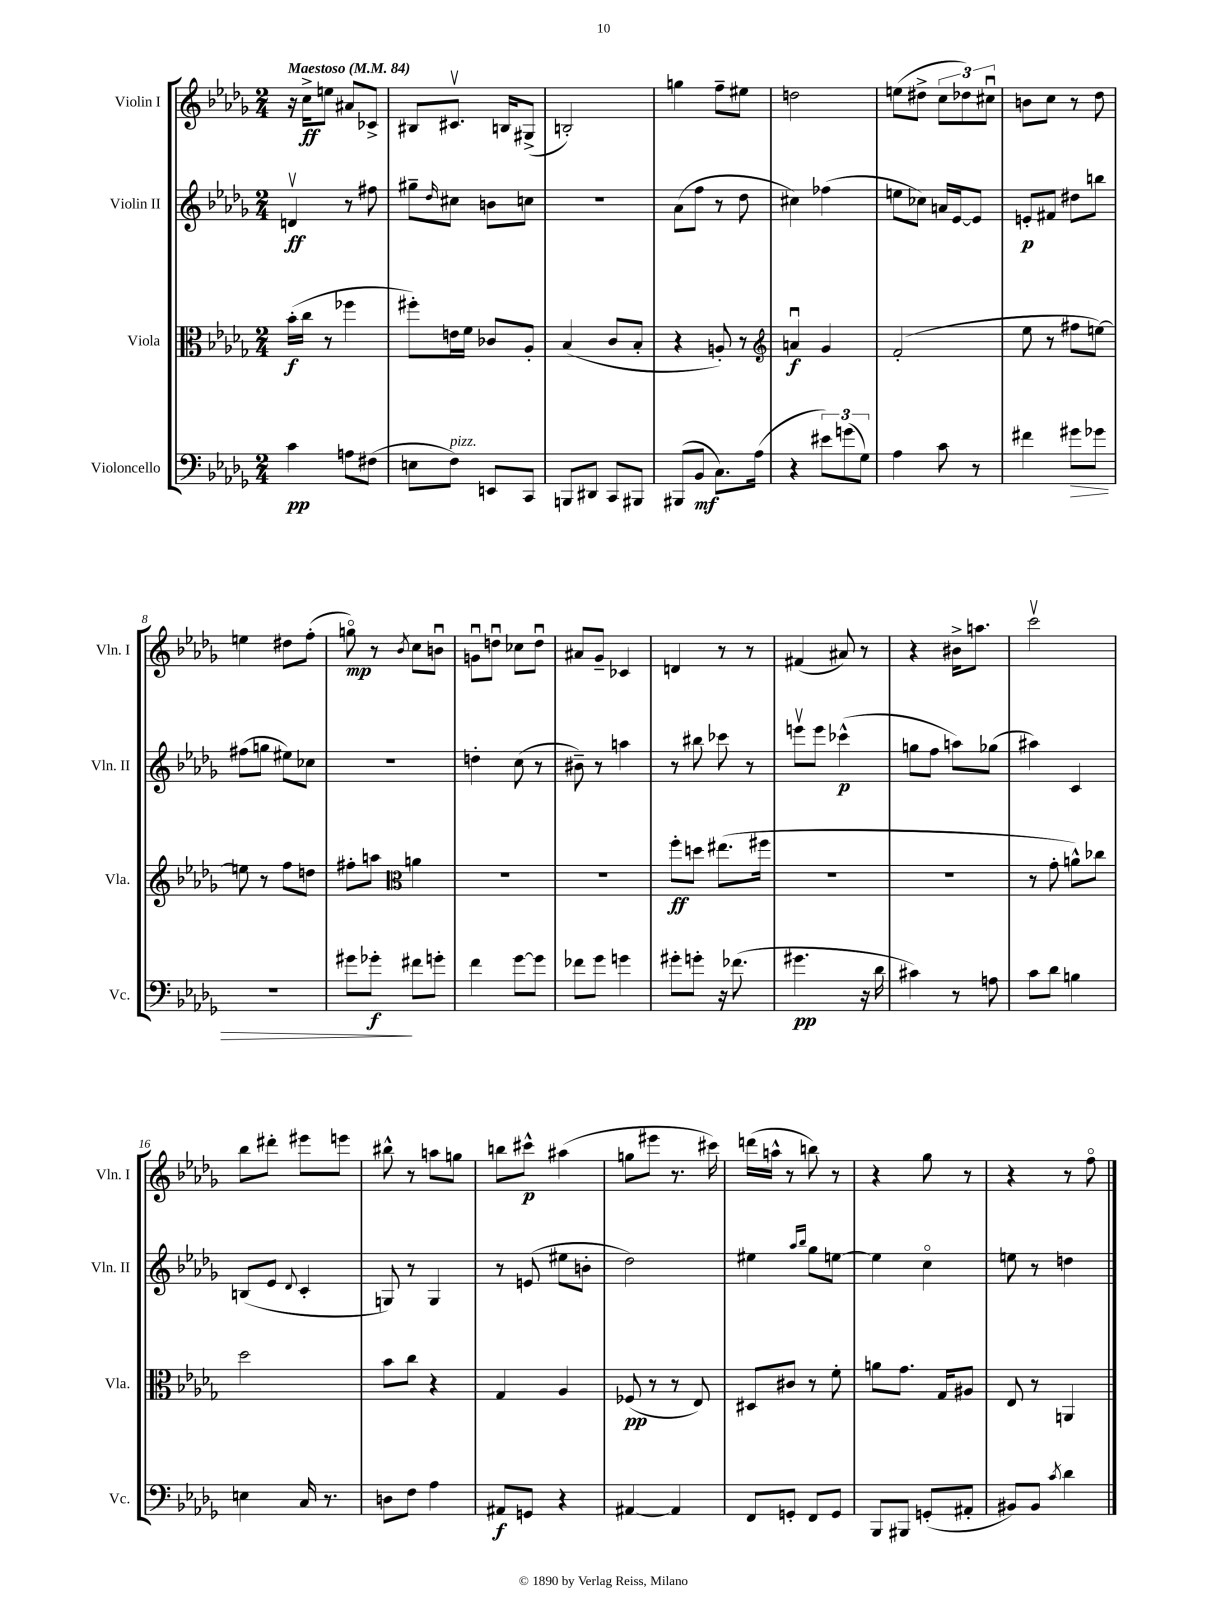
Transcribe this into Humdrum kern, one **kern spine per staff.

**kern	**kern	**kern	**kern
*staff4	*staff3	*staff2	*staff1
*clefF4	*clefC3	*clefG2	*clefG2
*k[b-e-a-d-g-]	*k[b-e-a-d-g-]	*k[b-e-a-d-g-]	*k[b-e-a-d-g-]
*M2/4	*M2/4	*M2/4	*M2/4
*MM84	*MM84	*MM84	*MM84
4c	(16b-'	4dv	16r
.	16cc	.	16cc^
.	8r	.	8ee
8A	4ff-	8r	8a#
(8F#	.	8ff#	8c-^
=	=	=	=
8E	8ff#')	8gg#~	8B#
.	.	16qqdd-	.
8F)	16e	8cc#	8.c#v
.	16f	.	.
8EE	8c-	8b	.
.	.	.	16B
8CC	8A-'	8cc	(8G#^
=	=	=	=
8BBB	(4B-	2r	2B')
8DD#	.	.	.
8CC	8c	.	.
8BBB#	8B-'	.	.
=	=	=	=
(8BBB#	4r	(8a-	4gg
8BB-	.	8ff	.
8.C)	8A')	8r	8ff~
.	8r	8dd-	8ee#
(16A-	.	.	.
=	=	=	=
*	*clefG2	*	*
4r	4au	4cc#)	2dd
12e#)	4g-	(4ff-	.
(12g	.	.	.
12G-)	.	.	.
=	=	=	=
4A-	(2f'	8ee	(8ee
.	.	8cc-)	8dd#^
8c	.	16a	12cc
.	.	[16e-	.
.	.	.	12dd-)
8r	.	8e-]	.
.	.	.	12cc#u
=	=	=	=
4f#	8ee-	8e'	8b
.	8r	8f#	8cc
8g#	8ff#	8dd#	8r
8g-	[8ee)	8bb	8dd-
=	=	=	=
2r	8ee]	(8ff#	4ee
.	8r	8gg	.
.	8ff	8ee#)	8dd#
.	8dd	8cc-	(8ff'
=	=	=	=
8g#	8ff#'	2r	8ggo)
8g-'	8aa	.	8r
*	*clefC3	*	*
.	.	.	8qb-
8f#	4a	.	8cc
8g'	.	.	8bu
=	=	=	=
4f	2r	4dd'	8gu
.	.	.	8ddu
[8g-	.	(8cc	8cc-
8g-]	.	8r	8ddu
=	=	=	=
8f-	2r	8b#~)	8a#
8g-	.	8r	8g-~
4g	.	4aa	4c-
=	=	=	=
8g#'	8ff'	8r	4d
8g'	8dd	8bb#	.
16r	(8.ee#	8ccc-	8r
(8.f-	.	.	.
.	.	8r	8r
.	16ff#	.	.
=	=	=	=
4.g#	2r	8eeev	(4f#
.	.	8eee	.
.	.	(4ccc-^^	8a#)
16r	.	.	8r
16d-	.	.	.
=	=	=	=
4c#)	2r	8gg	4r
.	.	8ff	.
8r	.	8aa)	16b#^
.	.	.	8.aa
8A	.	(8gg-	.
=	=	=	=
8c	8r	4aa#)	2cccv
8d-	8g-'	.	.
4B	8a^^)	4c	.
.	8cc-	.	.
=	=	=	=
4E	2dd-	(8B	8bb-
.	.	8e-	8ddd#'
.	.	8qqd-	.
16C	.	4c'	8eee#
8.r	.	.	.
.	.	.	8eee
=	=	=	=
8D	8b-	8G)	8bb#^^
8F	8cc	8r	8r
4A-	4r	4G	8aa
.	.	.	8gg
=	=	=	=
8AA#	4G-	8r	8bb
8GG	.	(8e	8ccc#^^
4r	4A-	8ee#	(4aa#
.	.	8b'	.
=	=	=	=
[4AA#	(8F-	2dd-)	8gg
.	8r	.	8eee#
4AA#]	8r	.	8.r
.	8E-)	.	.
.	.	.	16ccc#)
=	=	=	=
8FF	8D#	4ee#	(16ddd
.	.	.	16aa^^
8GG'	8c#	.	8r
.	.	16qqaa-	.
.	.	16qqbb-	.
8FF	8r	8gg-	8bb)
8GG	8f'	[8ee	8r
=	=	=	=
8BBB-	8a	4ee]	4r
8BBB#	8.g-	.	.
(8GG'	.	4cco	8gg-
.	16G-	.	.
8AA#'	8A#	.	8r
=	=	=	=
8BB#)	8E-	8ee	4r
8BB#	8r	8r	.
8qc	.	.	.
4d-	4AA	4dd	8r
.	.	.	8ffo
==	==	==	==
*-	*-	*-	*-
